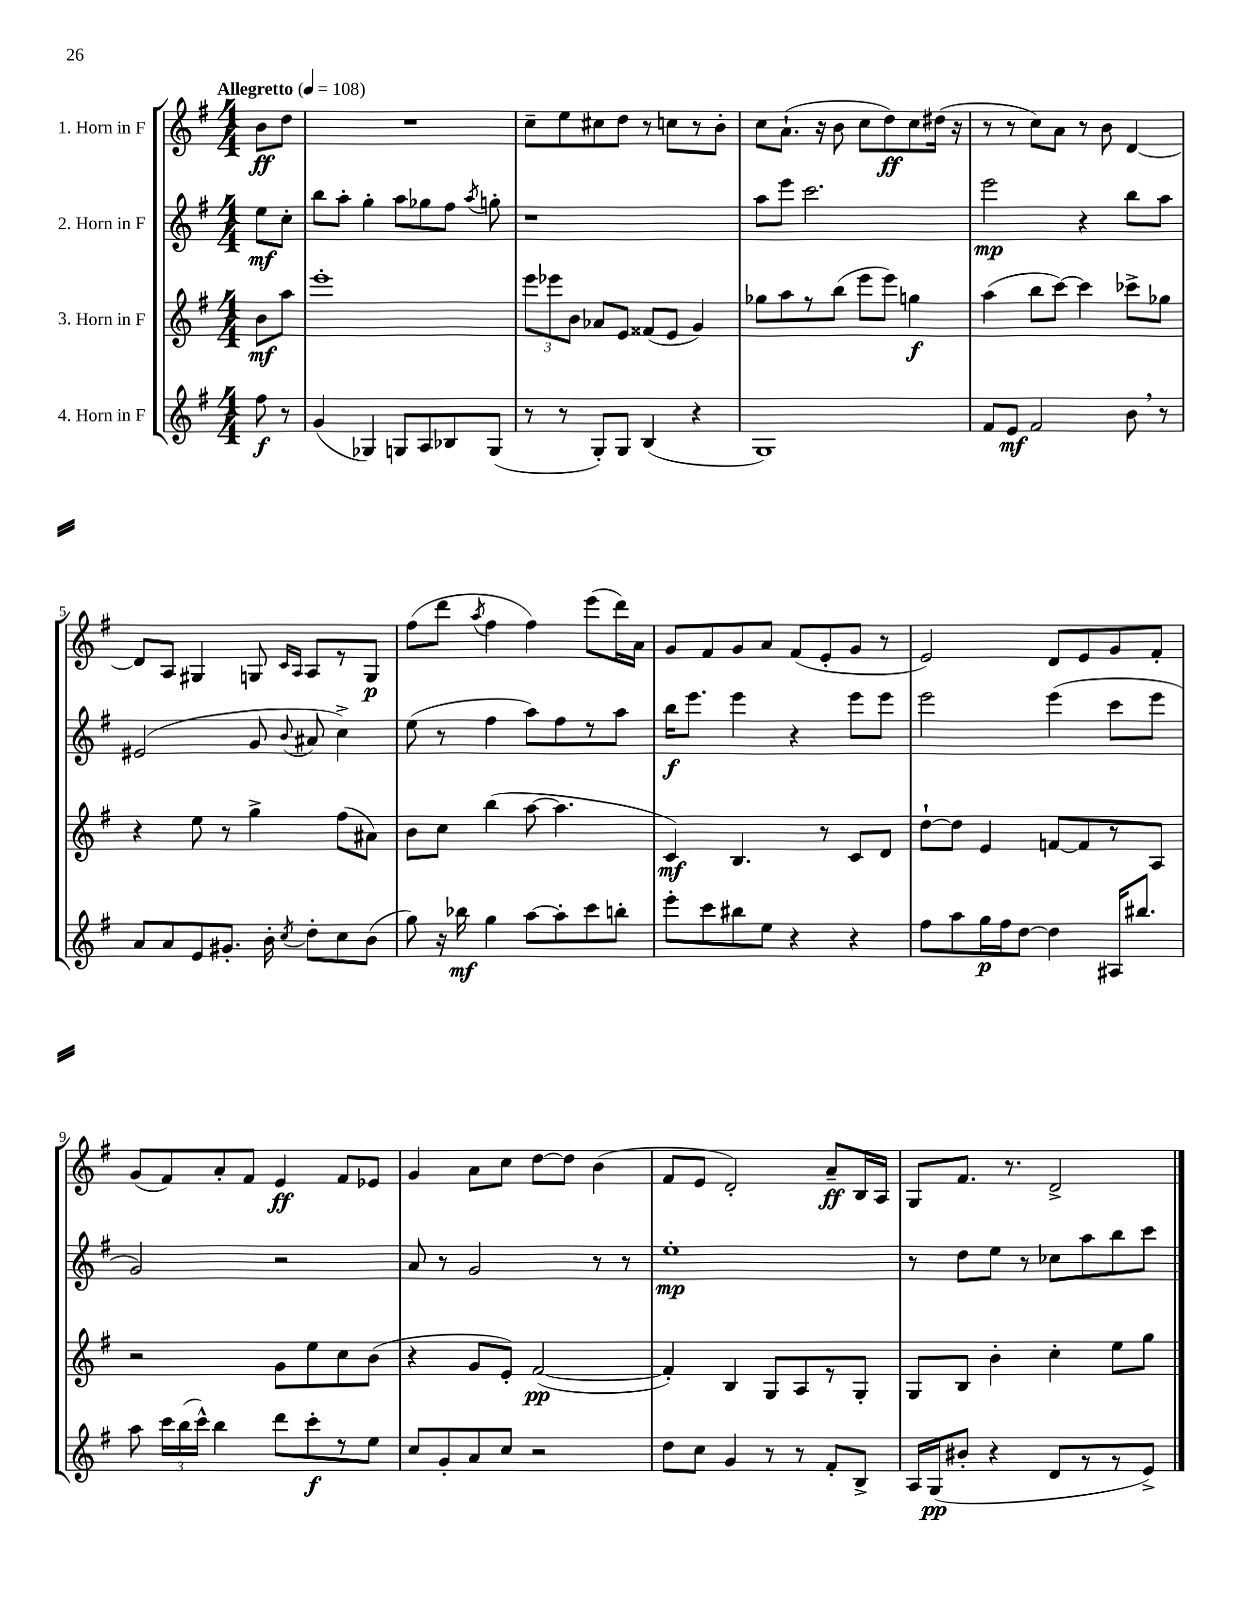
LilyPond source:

<<
\new StaffGroup <<
\new Staff = "s0" \with { instrumentName = "1. Horn in F" } {
    \clef treble \key g \major \numericTimeSignature \time 4/4 \partial 4 \tempo "Allegretto" 4 = 108
    \autoBeamOff b'8[\ff d''8] |
    R1 |
    c''8[-- e''8 cis''8 d''8] r8 c''8[ r8 b'8]-. |
    c''8[ a'8.]-!( r16 b'8 c''8[ d''8\ff) c''8 dis''16]( r16 |
    r8 r8 c''8[) a'8] r8 b'8 d'4~ |
    d'8[ a8] gis4 g8 \grace { c'16[ a16] } a8[ r8 g8]\p |
    fis''8[( d'''8] \acciaccatura { a''8 } fis''4 fis''4) e'''8[( d'''16) a'16] |
    g'8[ fis'8 g'8 a'8] fis'8[( e'8-. g'8] r8 |
    e'2) d'8[ e'8 g'8 fis'8]-. |
    g'8[( fis'8) a'8-. fis'8] e'4\ff fis'8[ ees'8] |
    g'4 a'8[ c''8] d''8[~ d''8] b'4( |
    fis'8[ e'8] d'2-.) a'8[--\ff b16 a16] |
    g8[ fis'8.] r8. d'2-> \bar "|." |
}
\new Staff = "s1" \with { instrumentName = "2. Horn in F" } {
    \clef treble \key g \major \numericTimeSignature \time 4/4 \partial 4
    \autoBeamOff e''8[\mf c''8]-. |
    b''8[ a''8]-. g''4-. a''8[ ges''8 fis''8] \acciaccatura { a''8 } g''8-. |
    r1 |
    a''8[ e'''8] c'''2. |
    e'''2\mp r4 b''8[ a''8] |
    eis'2( g'8 \appoggiatura { b'8 } ais'8 c''4->) |
    e''8( r8 fis''4 a''8[) fis''8 r8 a''8] |
    b''16[\f e'''8.] e'''4 r4 e'''8[ e'''8] |
    e'''2 e'''4( c'''8[ e'''8] |
    g'2) r2 |
    a'8 r8 g'2 r8 r8 |
    e''1-.\mp |
    r8 d''8[ e''8] r8 ces''8[ a''8 b''8 c'''8] \bar "|." |
}
\new Staff = "s2" \with { instrumentName = "3. Horn in F" } {
    \clef treble \key g \major \numericTimeSignature \time 4/4 \partial 4
    \autoBeamOff b'8[\mf a''8] |
    e'''1-. |
    \tuplet 3/2 { e'''8[ ees'''8 b'8] } aes'8[ e'8] fisis'8[( e'8] g'4) |
    ges''8[ a''8 r8 b''8]( e'''8[ e'''8]) g''4\f |
    a''4( b''8[ c'''8]~) c'''4 ces'''8[-> ges''8] |
    r4 e''8 r8 g''4-> fis''8[( ais'8]) |
    b'8[ c''8] b''4( a''8~ a''4. |
    c'4\mf) b4. r8 c'8[ d'8] |
    d''8[~-! d''8] e'4 f'8[~ f'8 r8 a8] |
    r2 g'8[ e''8 c''8 b'8]( |
    r4 g'8[ e'8]-.) fis'2~\pp( |
    fis'4-.) b4 g8[ a8 r8 g8]-. |
    g8[ b8] b'4-. c''4-. e''8[ g''8] \bar "|." |
}
\new Staff = "s3" \with { instrumentName = "4. Horn in F" } {
    \clef treble \key g \major \numericTimeSignature \time 4/4 \partial 4
    \autoBeamOff fis''8\f r8 |
    g'4( ges4) g8[ a8 bes8 g8]( |
    r8 r8 g8[-.) g8] b4( r4 |
    g1) |
    fis'8[ e'8]\mf fis'2 b'8 \breathe r8 |
    a'8[ a'8 e'8 gis'8.]-. b'16-. \acciaccatura { c''8 } d''8[-. c''8 b'8]( |
    g''8) r16 bes''16\mf g''4 a''8[~ a''8-. c'''8 b''8]-. |
    e'''8[-. c'''8 bis''8 e''8] r4 r4 |
    fis''8[ a''8 g''16\p fis''16 d''8]~ d''4 ais16[ bis''8.] |
    a''8 \tuplet 3/2 { c'''16[ b''16( c'''16]-^) } b''4 d'''8[ c'''8-.\f r8 e''8] |
    c''8[ g'8-. a'8 c''8] r2 |
    d''8[ c''8] g'4 r8 r8 fis'8[-. b8]-> |
    a16[ g16\pp( bis'8]-. r4 d'8[ r8 r8 e'8]->) \bar "|." |
}
>>
>>
